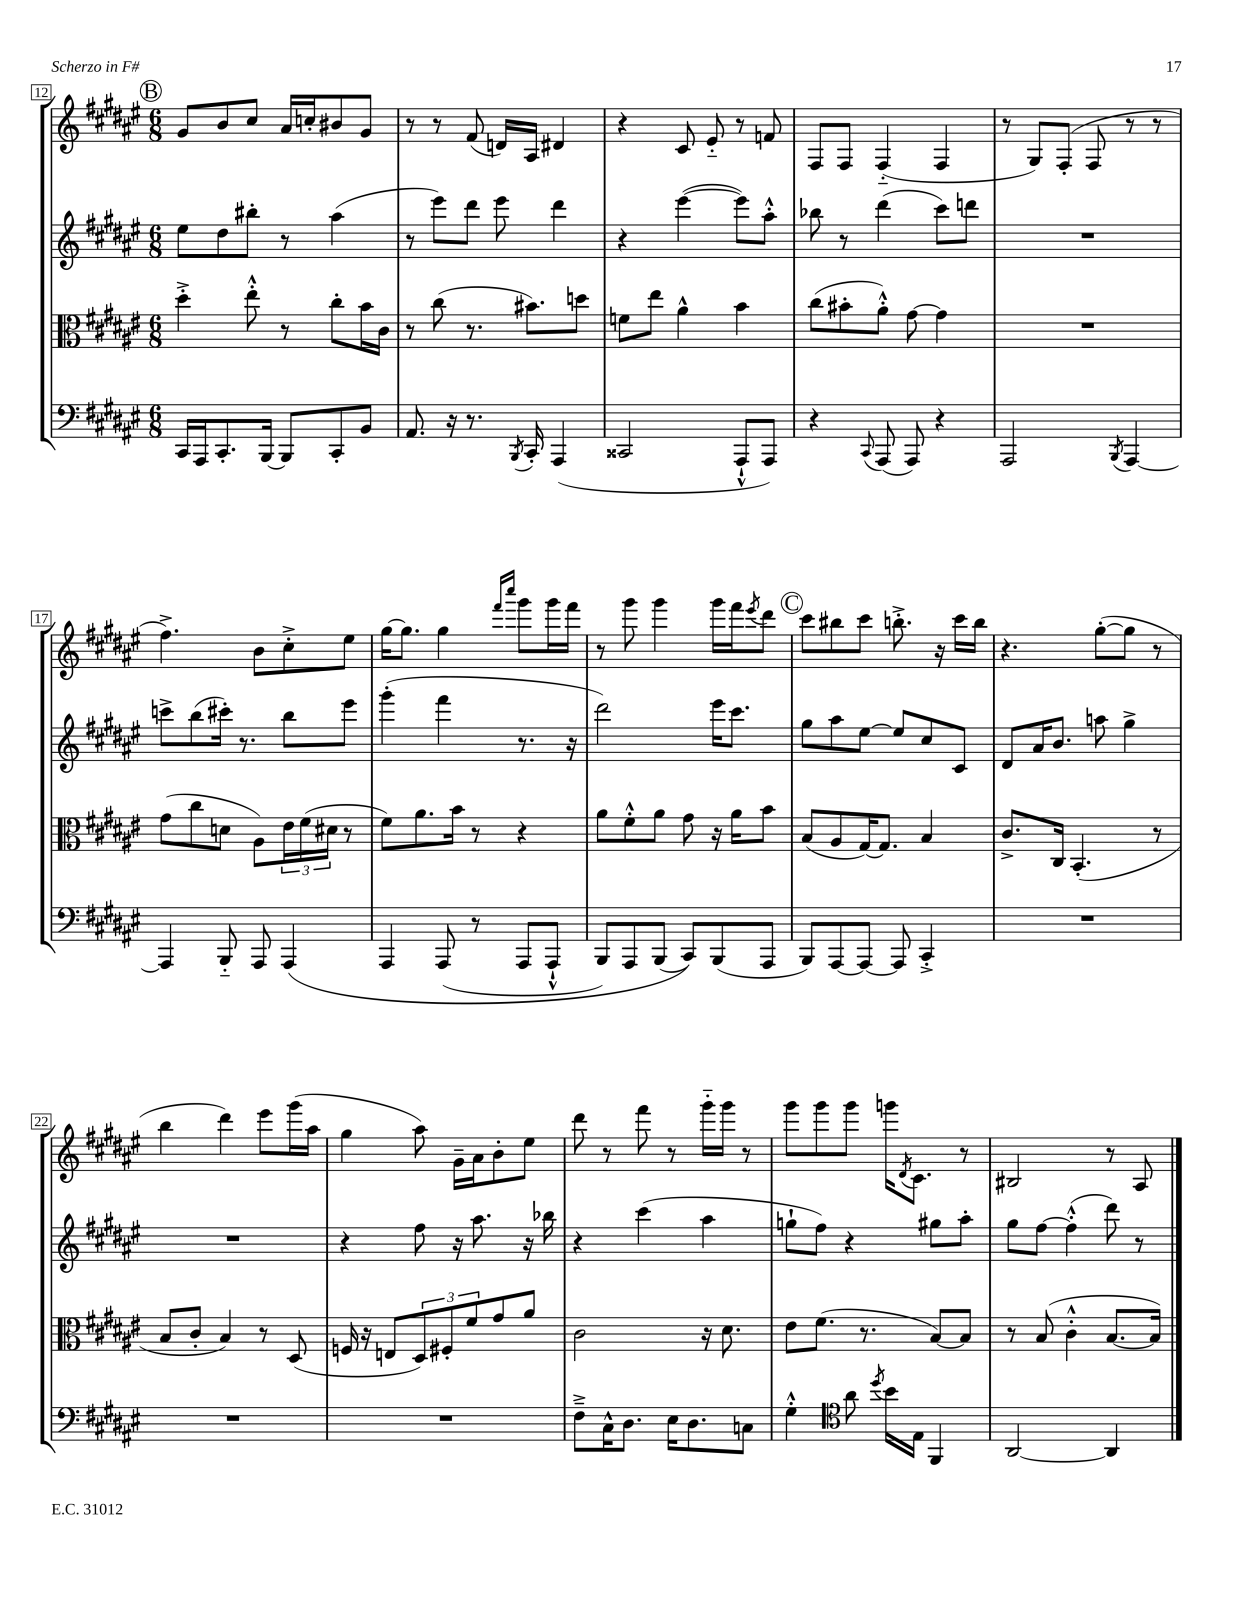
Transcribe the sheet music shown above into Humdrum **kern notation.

**kern	**kern	**kern	**kern
*staff4	*staff3	*staff2	*staff1
*clefF4	*clefC3	*clefG2	*clefG2
*k[f#c#g#d#a#e#]	*k[f#c#g#d#a#e#]	*k[f#c#g#d#a#e#]	*k[f#c#g#d#a#e#]
*M6/8	*M6/8	*M6/8	*M6/8
16CC#/LL	4dd#'^\	8ee#\L	8g#/L
16AAA#/J	.	.	.
8.CC#'/	.	8dd#\	8b/
.	8ee#'^^\	8bb#'\J	8cc#/J
[16BBB/Jk	.	.	.
8BBB/]L	8r	8r	16a#/LL
.	.	.	16cc'/J
8CC#'/	8cc#'\L	(4aa#\	8b#/
8BB/J	16b\L	.	8g#/J
.	16c#\JJ	.	.
=	=	=	=
8.AA#/	8r	8r	8r
.	(8cc#\	8eee#\L)	8r
16r	.	.	.
8.r	8.r	8ddd#\J	(8f#/
.	.	8eee#\	16d/LL)
8qBBB/	.	.	.
16CC#'/	8.b#\L)	.	16A#/JJ
(4AAA#/	.	4ddd#\	4d#/
.	8dd\J	.	.
=	=	=	=
2CC##/	8f\L	4r	4r
.	8ee#\J	.	.
.	4a#^^\	([4eee#\	8c#/
.	.	.	8e#'~/
8AAA#`^^/L	4b\	8eee#\]L)	8r
8AAA#/J)	.	8aa#'^^\J	8f/
=	=	=	=
4r	(8cc#\L	8bb-\	8F#/L
.	8b#'\	8r	8F#/J
8qqCC#/	.	.	.
(8AAA#/	8a#'^^\J)	(4ddd#\	(4F#'~/
8AAA#/)	[8g#\	.	.
4r	4g#\]	8ccc#\L)	4F#/
.	.	8ddd\J	.
=	=	=	=
2AAA#/	2.r	2.r	8r
.	.	.	8G#/L)
.	.	.	(8F#'/J
.	.	.	8F#/
8qBBB/	.	.	.
[4AAA#/	.	.	8r
.	.	.	8r
=	=	=	=
4AAA#/]	(8g#\L	8ccc^\L	4.ff#^\)
.	8cc#\	(8bb\	.
8BBB'~/	8d\J	16ccc#'\Jk)	.
.	.	8.r	.
8AAA#/	8A#\L)	.	8b\L
&(4AAA#/	24e#\L	8bb\L	8cc#'^\
.	(24f#\	.	.
.	24d#\JJ	.	.
.	8r	8eee#\J	8ee#\J
=	=	=	=
4AAA#/	8f#\L)	(4ggg#'\	[16gg#\LK
.	.	.	8.gg#\]J
.	8.a#\	.	.
(8AAA#/	.	4fff#\	4gg#\
.	16b\Jk	.	.
8r	8r	.	.
.	.	.	16qqfff#/LL
.	.	.	16qqcccc#/JJ
8AAA#/L	4r	8.r	8ggg#\L
8AAA#`^^/J	.	.	16ggg#\L
.	.	16r	16fff#\JJ
=	=	=	=
8BBB/L)	8a#\L	2ddd#\)	8r
8AAA#/	8f#'^^\	.	8ggg#\
(8BBB/J	8a#\J	.	4ggg#\
8CC#/L)&)	8g#\	.	.
(8BBB/	16r	16eee#\LK	16ggg#\LL
.	16a#\LK	8.ccc#\J	16fff#\J
.	.	.	8qeee#/
8AAA#/J	8b\J	.	8ddd#\J
=	=	=	=
8BBB/L)	(8B/L	8gg#\L	8ccc#\L
[8AAA#/	8A#/	8aa#\	8bb#\
8AAA#/_J	[16G#/K)	[8ee#\J	8ccc#\J
.	8.G#/]J	.	.
8AAA#/]	.	8ee#/]L	8.bb'^\
4CC#'^/	4B/	8cc#/	.
.	.	.	16r
.	.	8c#/J	16ccc#\LL
.	.	.	16bb\JJ
=	=	=	=
2.r	8.c#^/L	8d#/L	4.r
.	.	16a#/K	.
.	16C#/Jk	8.b/J	.
.	(4.BB'/	.	.
.	.	8aa\	([8gg#'\L
.	.	4gg#^\	8gg#\]J
.	8r	.	8r
=	=	=	=
2.r	8B/L	2.r	4bb\
.	8c#'/J	.	.
.	4B/)	.	4ddd#\)
.	8r	.	8eee#\L
.	(8D#/	.	(16ggg#\L
.	.	.	16aa#\JJ
=	=	=	=
2.r	16F/	4r	4gg#\
.	16r	.	.
.	8E/L	.	.
.	12D#/)	8ff#\	8aa#\)
.	12F#'/	.	.
.	.	16r	16g#~\LL
.	12f#/	.	.
.	.	8.aa#\	16a#\J
.	8g#/	.	8b'\
.	8a#/J	16r	8ee#\J
.	.	16bb-\	.
=	=	=	=
8F#~^\L	2c#\	4r	8ddd#\
16C#^^\K	.	.	8r
8.D#\J	.	.	.
.	.	(4ccc#\	8fff#\
16E#\LK	.	.	8r
8.D#\	.	.	.
.	16r	4aa#\	16ggg#'~\LL
.	8.d#\	.	16ggg#\JJ
8C\J	.	.	8r
=	=	=	=
4G#'^^\	8e#\L	8gg`\L	8ggg#\L
.	(8.f#\J	8ff#\J)	8ggg#\
*clefC4	*	*	*
8a#\	.	4r	8ggg#\J
.	8.r	.	.
8qdd#/	.	.	.
16b\LL	.	.	16ggg\LK
.	.	.	8qd#/
16E#\JJ	.	.	8.c#\J
4FF#/	[8B/L)	8gg#\L	.
.	8B/]J	8aa#'\J	8r
=	=	=	=
[2AA#/	8r	8gg#\L	2B#/
.	(8B/	[8ff#\J	.
.	4c#'^^\	(4ff#'^^\]	.
4AA#/]	[8.B/L	8ddd#\)	8r
.	.	8r	8A#/
.	16B/]Jk)	.	.
==	==	==	==
*-	*-	*-	*-
